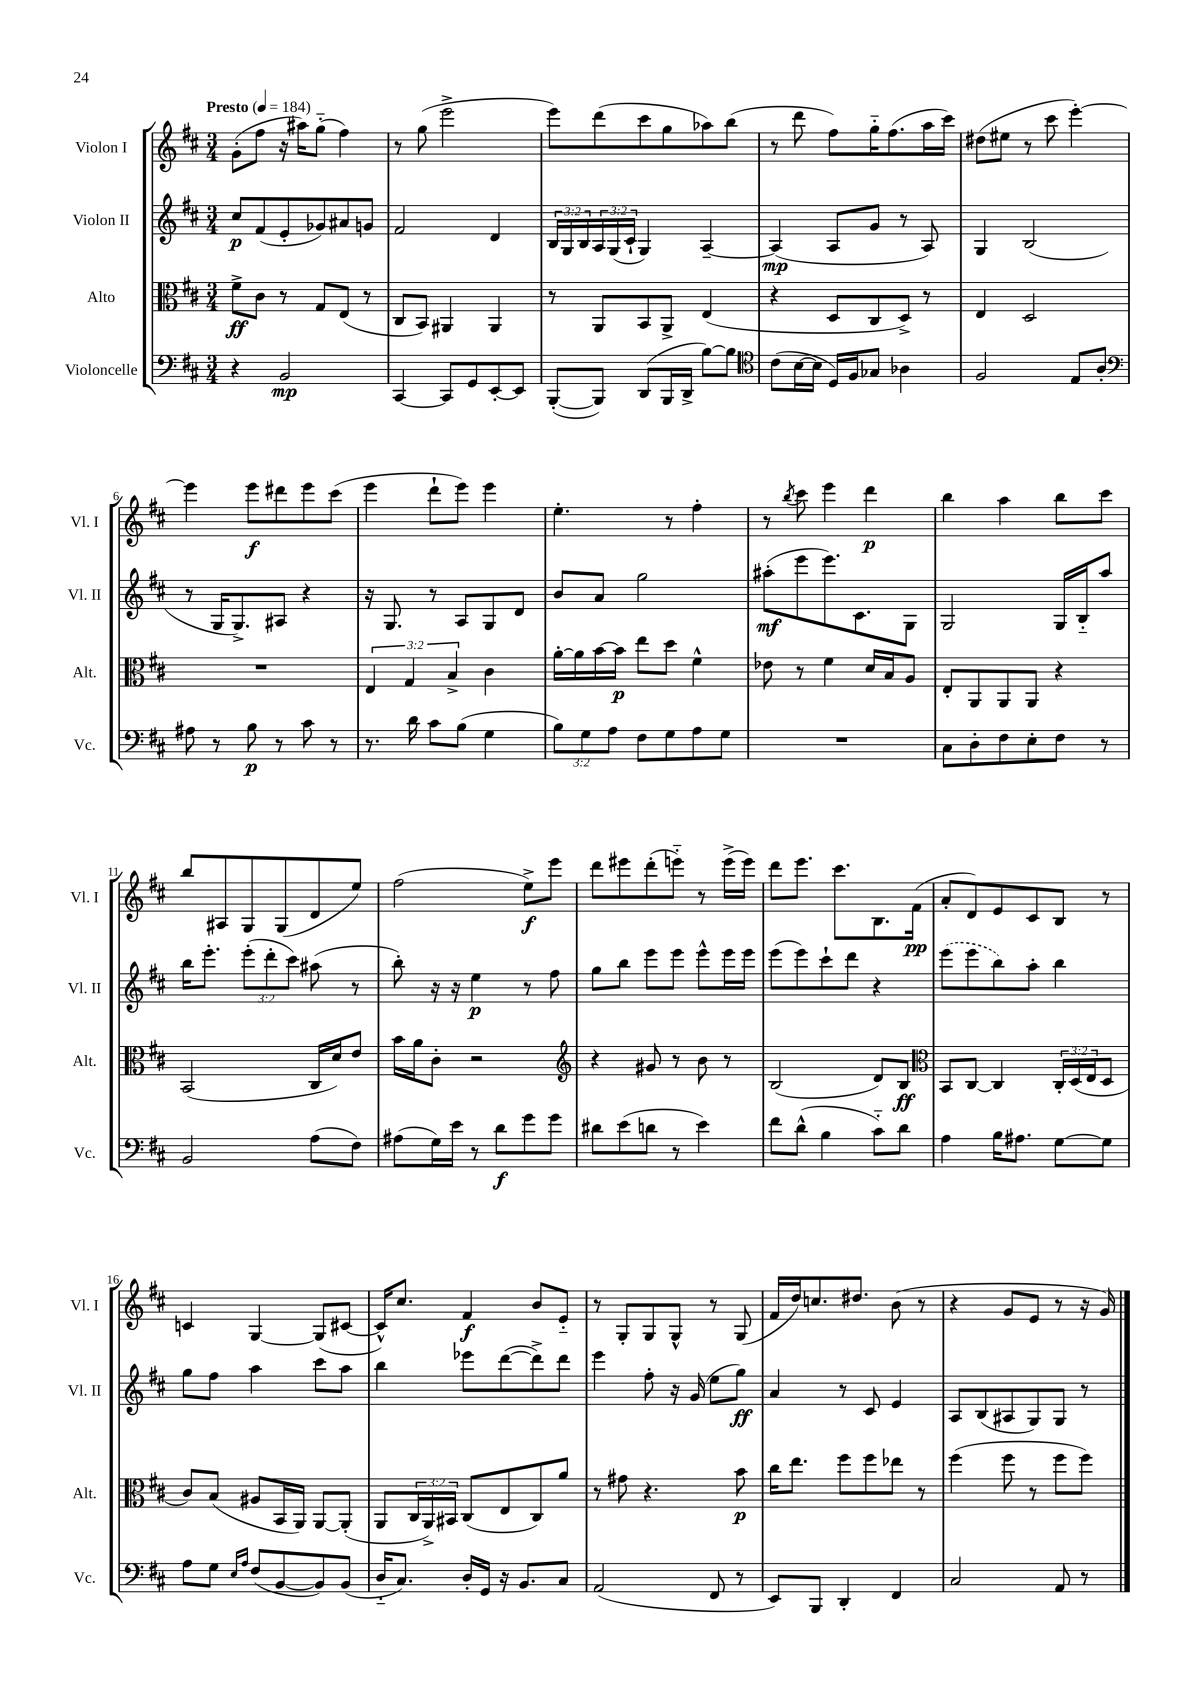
<<
\new StaffGroup <<
\new Staff = "s0" \with { instrumentName = "Violon I" shortInstrumentName = "Vl. I" } {
    \clef treble \key d \major \numericTimeSignature \time 3/4 \tempo "Presto" 4 = 184
    g'8-.( fis''8 r16 ais''16) g''8-_( fis''4) |
    r8 g''8( e'''2-> |
    e'''8) d'''8( cis'''8 g''8 aes''8) b''8( |
    r8 d'''8 fis''8) g''16-_ fis''8.( a''16 cis'''16) |
    dis''8( eis''8 r8 cis'''8 e'''4~-.) |
    e'''4 e'''8\f dis'''8 e'''8 cis'''8( |
    e'''4 d'''8-! e'''8) e'''4 |
    e''4.-. r8 fis''4-. |
    r8 \acciaccatura { b''8 } cis'''8 e'''4 d'''4\p |
    b''4 a''4 b''8 cis'''8 |
    b''8 ais8 g8 g8( d'8 e''8) |
    fis''2( e''8->\f) e'''8 |
    d'''8 eis'''8 d'''8-.( e'''8-_) r8 e'''16->( e'''16) |
    d'''8 e'''8. cis'''8. b8. fis'16\pp( |
    a'8-. d'8) e'8 cis'8 b8 r8 |
    c'4 g4~ g8( cis'8~ |
    cis'16-^) cis''8. fis'4\f b'8 e'8-_ |
    r8 g8-. g8 g8-^ r8 g8( |
    fis'16 d''16) c''8. dis''8. b'8( r8 |
    r4 g'8 e'8 r8 r16 g'16) \bar "|." |
}
\new Staff = "s1" \with { instrumentName = "Violon II" shortInstrumentName = "Vl. II" } {
    \clef treble \key d \major \numericTimeSignature \time 3/4 \override Staff.TupletNumber.text = #tuplet-number::calc-fraction-text
    cis''8\p fis'8( e'8-. ges'8) ais'8 g'8 |
    fis'2 d'4 |
    \tuplet 3/2 { b16 g16 b16 } \tuplet 3/2 { a16 g16( cis'16-! } g4) a4~-- |
    a4\mp( a8 g'8 r8 a8) |
    g4 b2( |
    r8 g16 g8.->) ais8 r4 |
    r16 g8. r8 a8 g8 d'8 |
    b'8 a'8 g''2 |
    ais''8-.\mf( e'''8 e'''8.) cis'8. g8 |
    g2 g16 b16-_ a''8 |
    b''16 e'''8.-. \tuplet 3/2 { e'''8-.( d'''8-. cis'''8) } ais''8( r8 |
    b''8-.) r16 r16 e''4\p r8 fis''8 |
    g''8 b''8 e'''8 e'''8 e'''8-^ e'''16 e'''16 |
    e'''8( e'''8) cis'''8-! d'''8 r4 |
    \once \slurDashed e'''8( e'''8 b''8) a''8-. b''4 |
    g''8 fis''8 a''4 cis'''8 a''8 |
    b''4 ees'''8 d'''8~( d'''8->) d'''8 |
    e'''4 fis''8-. r16 g'16( e''8 g''8\ff) |
    a'4 r8 cis'8 e'4 |
    a8 b8( ais8 g8) g8 r8 \bar "|." |
}
\new Staff = "s2" \with { instrumentName = "Alto" shortInstrumentName = "Alt." } {
    \clef alto \key d \major \numericTimeSignature \time 3/4 \override Staff.TupletNumber.text = #tuplet-number::calc-fraction-text
    fis'8->\ff cis'8 r8 g8 e8( r8 |
    cis8 b,8) ais,4 ais,4 |
    r8 a,8 b,8 a,8-> e4( |
    r4 d8 cis8 d8->) r8 |
    e4 d2 |
    R2. |
    \tuplet 3/2 { e4 g4 b4-> } cis'4 |
    a'16~-. a'16 b'16~ b'16\p e''8 d''8 fis'4-^ |
    ees'8 r8 fis'4 d'16 b16 a8 |
    e8-. a,8 a,8 a,8 r4 |
    b,2( cis16 d'16) e'8 |
    b'16 a'16 cis'8-. r2 |
    \clef treble r4 gis'8 r8 b'8 r8 |
    b2( d'8) b8\ff |
    \clef alto b,8 cis8~ cis4 \tuplet 3/2 { cis16-. d16( e16 } d8 |
    cis'8) b8( ais8 b,16 a,16) a,8~ a,8-.( |
    a,8 \tuplet 3/2 { cis16 a,16->) bis,16 } cis8( e8 cis8) a'8 |
    r8 gis'8 r4. b'8\p |
    cis''16 e''8. fis''8 fis''8 ees''8 r8 |
    fis''4( fis''8 r8 fis''8 fis''8) \bar "|." |
}
\new Staff = "s3" \with { instrumentName = "Violoncelle" shortInstrumentName = "Vc." } {
    \clef bass \key d \major \numericTimeSignature \time 3/4 \override Staff.TupletNumber.text = #tuplet-number::calc-fraction-text
    r4 b,2\mp |
    cis,4~ cis,8 g,8 e,8~-. e,8 |
    b,,8~-.( b,,8) d,8( b,,16 d,16-> b8~) b8 |
    \clef tenor cis'8( b16~ b16 d16) fis16 ges8 aes4 |
    fis2 e8 a8-. |
    \clef bass ais8 r8 b8\p r8 cis'8 r8 |
    r8. d'16 cis'8 b8( g4 |
    \tuplet 3/2 { b8) g8 a8 } fis8 g8 a8 g8 |
    R2. |
    cis8 d8-. fis8 e8-. fis8 r8 |
    b,2 a8( fis8) |
    ais8( g16) e'16 r8 d'8\f g'8 g'8 |
    dis'8 e'8( d'8 r8 e'4) |
    fis'8 d'8-^( b4 cis'8-_) d'8 |
    a4 b16 ais8. g8~ g8 |
    a8 g8 \grace { e16 a16 } fis8( b,8~ b,8) b,8( |
    d16-_ cis8.) d16-. g,16 r16 b,8. cis8 |
    a,2( fis,8 r8 |
    e,8) b,,8 d,4-. fis,4 |
    cis2 a,8 r8 \bar "|." |
}
>>
>>
